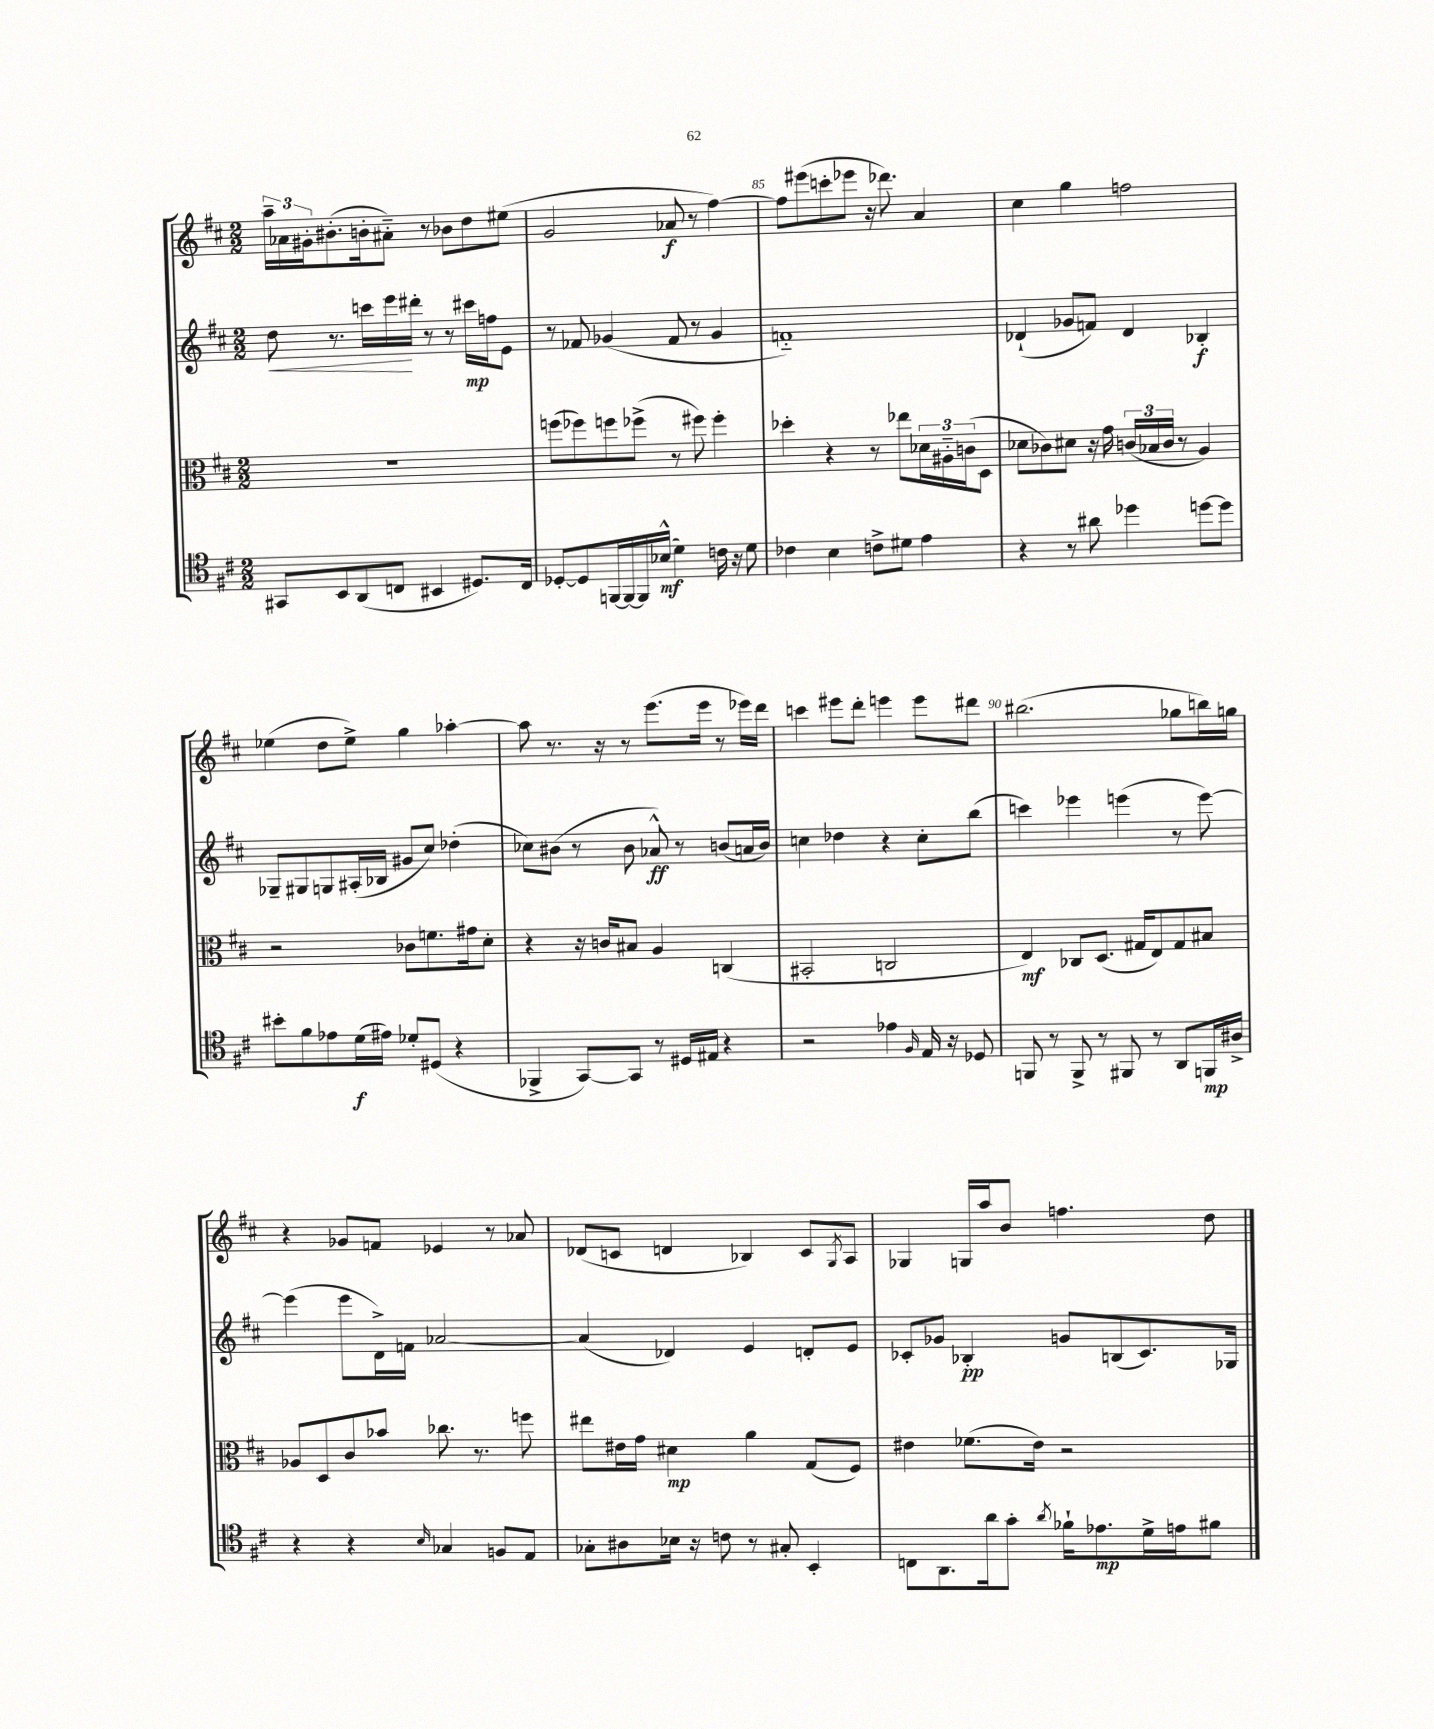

**kern	**dynam	**kern	**dynam	**kern	**dynam	**kern	**dynam
*part4	*part4	*part3	*part3	*part2	*part2	*part1	*part1
*staff4	*staff4	*staff3	*staff3	*staff2	*staff2	*staff1	*staff1
*clefC4	*	*clefC3	*	*clefG2	*	*clefG2	*
*k[f#c#]	*	*k[f#c#]	*	*k[f#c#]	*	*k[f#c#]	*
*M2/2	*	*M2/2	*	*M2/2	*	*M2/2	*
=83	=83	=83	=83	=83	=83	=83	=83
!	!	!	!	!	!LO:HP:b	!	!
8GG#X/L	.	1r	.	8dd\	<	24aa~\LL	.
.	.	.	.	.	.	24a-X\	.
.	.	.	.	.	.	24g#X'\J	.
8BB/	.	.	.	8.r	.	(8.b#X'\	.
(8AA/	.	.	.	.	.	.	.
.	.	.	.	16cccn\LL	.	16bn'\k	.
8Cn/J	.	.	.	16eee\	.	8a#X\J)	.
.	.	.	.	16ddd#X'\JJ	[	.	.
4BB#X/	.	.	.	8r	.	8r	.
.	.	.	.	8r	.	8b-X\L	.
8.D#X/L)	.	.	.	16ccc#X\LL	mp	8dd\	.
.	.	.	.	16ffn\J	.	.	.
.	.	.	.	8e\J	.	(8ee#X\J	.
16C/Jk	.	.	.	.	.	.	.
=84	=84	=84	=84	=84	=84	=84	=84
[8D-X'/L	.	(8ffn\L	.	8r	.	2g/	.
8D-/]	.	8ff-X\)	.	8f-X/	.	.	.
[16FFn/L	.	8ffn\	.	(4g-X/	.	.	.
16FF/_	.	.	.	.	.	.	.
16FF/]	.	(8ff-X^\J	.	.	.	.	.
(16B-X^^/JJ	mf	.	.	.	.	.	.
4d\)	.	8r	.	8f-/	.	8a-X/	f
.	.	8ff#X\)	.	8r	.	8r	.
16cn\	.	4ff#'\	.	4g-/	.	[4ff#\)	.
16r	.	.	.	.	.	.	.
8d\	.	.	.	.	.	.	.
=85	=85	=85	=85	=85	=85	=85	=85
4c-X\	.	4dd-X'\	.	1fn)	.	8ff#\L]	.
.	.	.	.	.	.	(8eee#X\	.
4B\	.	4r	.	.	.	8cccn'\	.
.	.	.	.	.	.	8eee-X\J	.
8cn^\L	.	8r	.	.	.	16r	.
.	.	.	.	.	.	8.ddd-X\)	.
8d#X\J	.	8ee-X\L	.	.	.	.	.
4e\	.	24d-X\L	.	.	.	4a/	.
.	.	24A#X\	.	.	.	.	.
.	.	(24cn\J	.	.	.	.	.
.	.	8D\J	.	.	.	.	.
=86	=86	=86	=86	=86	=86	=86	=86
4r	.	8d-X\L	.	(4d-X`/	.	4cc#\	.
.	.	8c-X\)	.	.	.	.	.
8r	.	8d#X\J	.	8g-X/L	.	4gg\	.
8a#X\	.	16r	.	8fn/J)	.	.	.
.	.	16g\	.	.	.	.	.
4dd-X\	.	(24cn/LL	.	4d-/	.	2ffn\	.
.	.	24B-X/	.	.	.	.	.
.	.	24c/JJ	.	.	.	.	.
.	.	8r	.	.	.	.	.
[8ddn\L	.	4A/)	.	4B-X'/	f	.	.
8dd\J]	.	.	.	.	.	.	.
!!LO:LB:g=z
=87	=87	=87	=87	=87	=87	=87	=87
8b#X'\L	.	2r	.	8G-X~/L	.	(4ee-X\	.
8f#\	.	.	.	8G#X/	.	.	.
8e-X\	.	.	.	8Gn/	.	8dd\L	.
(16d\L	f	.	.	(16A#X'/L	.	8ee-^\J)	.
16e#X\JJ)	.	.	.	16B-X/JJ	.	.	.
8d-X'/L	.	8c-X\L	.	8g#X/L	.	4gg\	.
(8D#X/J	.	8.fn\	.	8cc#/J)	.	.	.
4r	.	.	.	(4dd-X'\	.	[4aa-X'\	.
.	.	16g#X\k	.	.	.	.	.
.	.	8d'\J	.	.	.	.	.
=88	=88	=88	=88	=88	=88	=88	=88
4FF-X^/	.	4r	.	8cc-X\L)	.	8aa-\]	.
.	.	.	.	(8b#X\J	.	8.r	.
[8GG/L)	.	16r	.	8r	.	.	.
.	.	16cn/KL	.	.	.	16r	.
8GG/J]	.	8B#X/J	.	8b#\	.	8r	.
8r	.	4A/	.	8a-X^^/)	ff	(8.eee\L	.
16D#X/LL	.	.	.	8r	.	.	.
16E#X/JJ	.	.	.	.	.	16eee\Jk	.
4r	.	(4Cn/	.	(8bn/L	.	8r	.
.	.	.	.	16an/L	.	16eee-X\LL)	.
.	.	.	.	16b/JJ)	.	16ddd\JJ	.
=89	=89	=89	=89	=89	=89	=89	=89
2r	.	2BB#X'/	.	4ccn\	.	4cccn\	.
.	.	.	.	4dd-X\	.	8eee#X\L	.
.	.	.	.	.	.	8ddd'\J	.
4e-X\	.	2Cn/	.	4r	.	4eeen\	.
16qqF#/	.	.	.	.	.	.	.
16E/	.	.	.	8cc'\L	.	8eee\L	.
16r	.	.	.	.	.	.	.
8D-X/	.	.	.	(8bb\J	.	8ddd#X\J	.
=90	=90	=90	=90	=90	=90	=90	=90
8FFn/	.	4E/)	mf	4cccn\)	.	(2.bb#X\	.
8r	.	.	.	.	.	.	.
8FF^/	.	8C-X/L	.	4eee-X\	.	.	.
8r	.	(8.D/J	.	.	.	.	.
8FF#X/	.	.	.	(4eeen\	.	.	.
.	.	16G#X/KL	.	.	.	.	.
8r	.	8E/)	.	.	.	.	.
8AA/L	.	8G#/	.	8r	.	8gg-X\L	.
16FFn/L	mp	8B#X/J	.	[8eee\)	.	16bbn\L)	.
16A#X^/JJ	.	.	.	.	.	16ggn\JJ	.
!!LO:LB:g=z
=91	=91	=91	=91	=91	=91	=91	=91
4r	.	8A-X/L	.	(4eee\]	.	4r	.
.	.	8D/	.	.	.	.	.
4r	.	8c#/	.	8eee\L	.	8g-X/L	.
.	.	8b-X/J	.	16d^\L)	.	8fn/J	.
.	.	.	.	16fn\JJ	.	.	.
16qqB/	.	.	.	.	.	.	.
4G-X/	.	8.cc-X\	.	[2a-X/	.	4e-X/	.
.	.	8.r	.	.	.	.	.
8Fn/L	.	.	.	.	.	8r	.
8E/J	.	8ffn\	.	.	.	8a-X/	.
=92	=92	=92	=92	=92	=92	=92	=92
8G-X'\L	.	8ee#X\L	.	(4a-/]	.	(8d-X/L	.
8A#X\	.	16e#X\L	.	.	.	8cn/J	.
.	.	16g\JJ	.	.	.	.	.
16B-X\Jk	.	4d#X\	mp	4d-X/)	.	4dn/	.
16r	.	.	.	.	.	.	.
8cn\	.	.	.	.	.	.	.
8r	.	4a\	.	4e/	.	4B-X/)	.
8G#X'/	.	.	.	.	.	.	.
4BB'/	.	(8G/L	.	8dn'/L	.	8c/L	.
.	.	.	.	.	.	8qG/	.
.	.	8F#/J)	.	8e/J	.	8A/J	.
=93	=93	=93	=93	=93	=93	=93	=93
8Cn\L	.	4e#X\	.	8c-X'/L	.	4G-X/	.
8.AA\	.	.	.	8g-X/J	.	.	.
.	.	(8.f-X\L	.	4B-X'/	pp	16Gn/LL	.
16a\k	.	.	.	.	.	16aa/J	.
8g'\J	.	.	.	.	.	8b/J	.
.	.	16e#\Jk)	.	.	.	.	.
8qa/	.	.	.	.	.	.	.
16f-X`\KL	.	2r	.	8gn/L	.	4.ffn\	.
8.e-X\	mp	.	.	.	.	.	.
.	.	.	.	(8Bn/	.	.	.
16d^\L	.	.	.	8.c-/)	.	.	.
16en\J	.	.	.	.	.	.	.
8f#X\J	.	.	.	.	.	8dd\	.
.	.	.	.	16G-X/Jk	.	.	.
==	==	==	==	==	==	==	==
*-	*-	*-	*-	*-	*-	*-	*-
